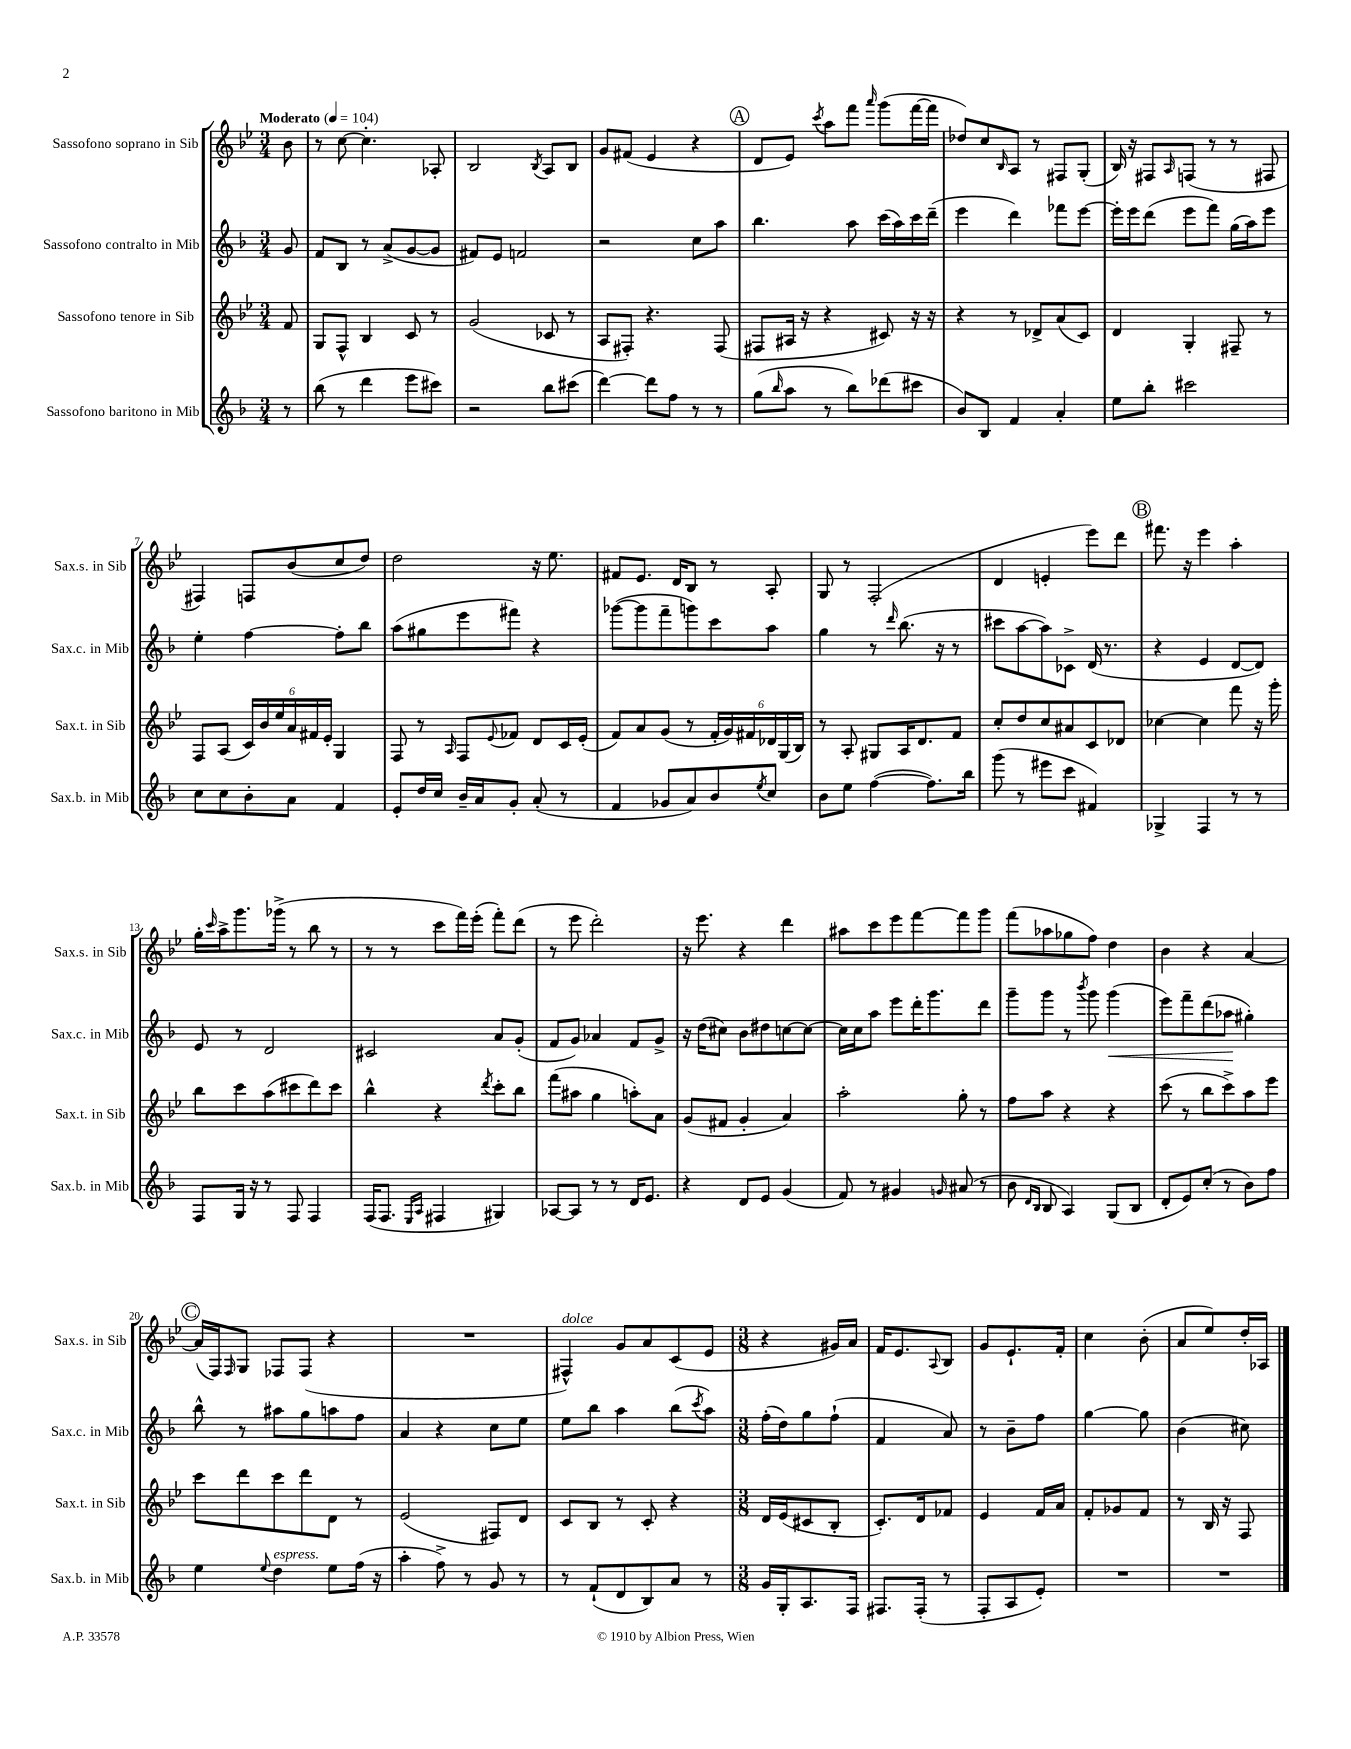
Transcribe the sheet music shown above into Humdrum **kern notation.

**kern	**kern	**kern	**dynam	**kern
*part4	*part3	*part2	*part2	*part1
*staff4	*staff3	*staff2	*staff2	*staff1
*I"Sassofono baritono in Mib	*I"Sassofono tenore in Sib	*I"Sassofono contralto in Mib	*	*I"Sassofono soprano in Sib
*I'Sax.b. in Mib	*I'Sax.t. in Sib	*I'Sax.c. in Mib	*	*I'Sax.s. in Sib
*clefG2	*clefG2	*clefG2	*	*clefG2
*k[b-]	*k[b-e-]	*k[b-]	*	*k[b-e-]
*M3/4	*M3/4	*M3/4	*	*M3/4
*MM104	*MM104	*MM104	*	*MM104
=	=	=	=	=
!	!	!	!	!LO:TX:a:B:t=Moderato
8r	8f/	8g/	.	8b-\
=1	=1	=1	=1	=1
(8bb-\	8G/L	8f/L	.	8r
8r	8F^^/J	8B-/J	.	[8cc\
4ddd\	4B-/	8r	.	4.cc'\]
.	.	(8a^/L	.	.
8eee\L	8c/	[8g/	.	.
8ccc#X\J)	8r	8g/J]	.	8A-X'/
=2	=2	=2	=2	=2
2r	(2g/	8f#X/L)	.	2B-/
.	.	8e/J	.	.
.	.	2fn/	.	.
.	.	.	.	8qB-/
8bb-\L	8c-X/	.	.	8A/L
(8ccc#X\J	8r	.	.	8B-/J
=3	=3	=3	=3	=3
[4ddd\)	8A/L	2r	.	8g/L
.	8F#X'/J)	.	.	(8f#X/J
8ddd\L]	4.r	.	.	4e-/
8ff\J	.	.	.	.
8r	.	8cc\L	.	4r
8r	(8F#/	8aa\J	.	.
!!LO:REH:place=s1:t=A
=4	=4	=4	=4	=4
(8gg\L	8F#X/L	4.bb-\	.	8d/L
16qqbb-/	.	.	.	.
8aa\J	16A#X/Jk	.	.	8e-/J)
.	16r	.	.	.
.	.	.	.	8qccc/
8r	4r	.	.	8aa\L
8bb-\L)	.	8aa\	.	8fff\J
.	.	.	.	16qqaaa/
(8ddd-X\	8c#X/)	(16ccc\LL	.	(8ggg\L
.	.	16aa\)	.	.
8ccc#X\J	16r	16ccc\	.	[16fff\L
.	16r	(16ddd~\JJ	.	16fff\JJ]
=5	=5	=5	=5	=5
8b-/L)	4r	4eee\	.	8dd-X/L)
8B-/J	.	.	.	8cc/
.	.	.	.	16qqB-/
4f/	8r	4ddd\)	.	8A/J
.	8d-X^/L	.	.	8r
4a'/	(8a/	8fff-X\L	.	8F#X/L
.	8c/J)	[8eee\J	.	(8G'/J
=6	=6	=6	=6	=6
8ee\L	4d/	16eee'\LL]	.	16B-/)
.	.	16eee\J	.	16r
8bb-'\J	.	(8ddd\J	.	8F#X/L
.	.	.	.	16qqA/
2ccc#X\	4G'/	8eee\L	.	(8Fn/J
.	.	8fff\J)	.	8r
.	8F#X~/	(16gg\LL	.	8r
.	.	16aa\J)	.	.
.	8r	8eee\J	.	8F#X/
!!LO:LB:g=z
=7	=7	=7	=7	=7
8cc\L	8F/L	4ee'\	.	4F#X/)
8cc\	(8A/J	.	.	.
8b-'\	24c/LL)	[4ff\	.	8Fn/L
.	24b-/	.	.	.
.	24ee-/	.	.	.
8a\J	24a/	.	.	(8b-/
.	24f#X/	.	.	.
.	24e-'/JJ	.	.	.
4f/	4G/	8ff'\L]	.	8cc/
.	.	8bb-\J	.	8dd/J)
=8	=8	=8	=8	=8
8e'/L	8F/	(8aa\L	.	2dd\
16dd/L	8r	8gg#X\	.	.
16cc/JJ	.	.	.	.
.	16qqA/	.	.	.
16b-~/LL	8F/L	8eee\	.	.
16a/J	.	.	.	.
.	8qqe-/	.	.	.
8g'/J	8f-X/J	8fff#X\J)	.	.
(8a'/	8d/L	4r	.	16r
.	.	.	.	8.ee-\
8r	16c/L	.	.	.
.	(16e-'/JJ	.	.	.
=9	=9	=9	=9	=9
4f/	8f/L)	([8ggg-X\L	.	8f#X/L
.	8a/	8ggg-\]	.	8.e-/J
8g-X/L	(8g/J	8fff~\	.	.
.	.	.	.	16d/KL
8a/)	8r	8gggn\)	.	8B-/J
8b-/	24f'/LL	8ccc\	.	8r
.	24g/)	.	.	.
.	24f#X/	.	.	.
8qee/	.	.	.	.
8cc/J	24d-X/	8aa\J	.	8A'/
.	(24G/	.	.	.
.	24B-/JJ)	.	.	.
=10	=10	=10	=10	=10
8b-\L	8r	4gg\	.	8G/
8ee\J	8A'/	.	.	8r
([4ff\	8G#X/L	8r	.	(2F'/
.	.	16qqddd/	.	.
.	16A/K	(8.bb-\	.	.
.	8.d/	.	.	.
8.ff\L])	.	.	.	.
.	.	16r	.	.
.	8f/J	8r	.	.
16bb-\Jk	.	.	.	.
=11	=11	=11	=11	=11
(8ggg\	8cc'/L	8ccc#X\L	.	4d/
8r	8dd/	[8aa\	.	.
8eee#X\L	8cc/	8aa\])	.	4en'/
8ccc\J	8a#X/	8c-X^\J	.	.
4f#X/)	8c/	(16d/	.	8eee-\L)
.	.	8.r	.	.
.	8d-X/J	.	.	8ddd\J
!!LO:REH:place=s1:t=B
=12	=12	=12	=12	=12
4G-X^/	[4cc-X\	4r	.	8.fff#X\
.	.	.	.	16r
4F/	4cc-\]	4e/	.	4eee-\
8r	8fff\	[8d/L	.	4aa'\
8r	16r	8d/J])	.	.
.	16ggg'\	.	.	.
!!LO:LB:g=z
=13	=13	=13	=13	=13
8F/L	8bb-\L	8e/	.	16gg'\LL
.	.	.	.	16qqccc/
.	.	.	.	16aa^\J
16G/Jk	8ccc\	8r	.	8.ggg\
16r	.	.	.	.
8r	(8aa\	2d/	.	.
.	.	.	.	(16ggg-X^\Jk
8F/	8ccc#X\	.	.	8r
4F/	8ddd\)	.	.	8bb-\
.	8ccc#\J	.	.	8r
=14	=14	=14	=14	=14
(16F/KL	4bb-^^\	2c#X/	.	8r
8.F/J	.	.	.	.
.	.	.	.	8r
16qqE/LL	.	.	.	.
16qqA/JJ	.	.	.	.
4F#X/	4r	.	.	8ccc\L
.	.	.	.	16fff\L)
.	.	.	.	(16eee-'\JJ
.	8qddd/	.	.	.
4G#X/)	8ccc'\L	8a/L	.	8fff'\L)
.	8bb-\J	(8g'/J	.	(8ddd\J
=15	=15	=15	=15	=15
[8A-X/L	(8fff\L	8f/L	.	8r
8A-/J]	8aa#X\J	8g/J)	.	8eee-\
8r	4gg\	4a-X/	.	2ddd'\)
8r	.	.	.	.
16d/KL	8aan'\L)	8f/L	.	.
8.e/J	.	.	.	.
.	8a\J	8g^/J	.	.
=16	=16	=16	=16	=16
4r	(8g/L	16r	.	16r
.	.	(16dd\KL	.	8.eee-\
.	8f#X/J	8cc#X\J)	.	.
8d/L	4g'/	8b-\L	.	4r
8e/J	.	8dd#X\	.	.
(4g/	4a/)	[8ccn\	.	4ddd\
.	.	8cc\J_	.	.
=17	=17	=17	=17	=17
8f/)	2aa'\	16cc\LL]	.	8aa#X\L
.	.	16cc\J	.	.
8r	.	8aa\J	.	8ccc\
4g#X/	.	8eee\L	.	8eee-\
.	.	16ddd'\K	.	[8fff\
.	.	8.ggg\	.	.
16qqgn/	.	.	.	.
(8a#X/	8gg'\	.	.	8fff\]
8r	8r	8ddd\J	.	8ggg\J
=18	=18	=18	=18	=18
8b-\	8ff\L	8ggg~\L	.	(8fff\L
16qqd/LL	.	.	.	.
16qqB-/JJ	.	.	.	.
8B-/	8aa\J	8ggg\J	.	8aa-X\
4A/)	4r	8r	.	8gg-X\
.	.	8qbbb-/	.	.
.	.	8ggg\	.	8ff\J)
!	!	!	!LO:HP:b	!
(8G/L	4r	(4ggg\	<	4dd\
8B-/J	.	.	.	.
=19	=19	=19	=19	=19
8d'/L	(8ccc\	8eee\L)	.	4b-\
8e/)	8r	8fff~\	.	.
(8cc'/J	8bb-\L	(8ddd\	.	4r
8r	8ccc^\)	8aa-X\J	.	.
8b-\L)	8aa\	4gg#X'\)	[	[4a/
8ff\J	8eee-\J	.	.	.
!!LO:LB:g=z
!!LO:REH:place=s1:t=C
=20	=20	=20	=20	=20
4ee\	8ccc\L	8bb-^^\	.	(16a/LL]
.	.	.	.	16F/J)
.	.	.	.	16qqF/
.	8ddd\	8r	.	8G/J
8qqee/	.	.	.	.
!LO:TX:a:i:t=espress.	!	!	!	!
4dd\	8ccc\	8aa#X\L	.	8F-X/L
.	8ddd\	8gg\	.	(8F-/J
8ee\L	8d\J	8aan\	.	4r
(16ff\Jk	8r	8ff\J	.	.
16r	.	.	.	.
=21	=21	=21	=21	=21
4aa'\	(2e-/	4a/	.	2.r
8ff^\)	.	4r	.	.
8r	.	.	.	.
8g/	8F#X/L)	8cc\L	.	.
8r	8d/J	8ee\J	.	.
=22	=22	=22	=22	=22
!	!	!	!	!LO:TX:a:i:t=dolce
8r	8c/L	8ee\L	.	4F#X^^/)
(8f`/L	8B-/J	8bb-\J	.	.
8d/	8r	4aa\	.	8g/L
8B-/)	8c'/	.	.	8a/
8a/J	4r	(8bb-\L	.	(8c/
.	.	8qccc/	.	.
8r	.	8aa\J)	.	8e-/J
=23	=23	=23	=23	=23
*M3/8	*M3/8	*M3/8	*	*M3/8
16g/LL	16d/LL	(16ff'\LL	.	4r
16G'/J	(16e-/J	16dd\J)	.	.
8.A/	8c#X/	8gg\	.	.
.	8B-'/J	(8ff`\J	.	16g#X/LL)
16F/Jk	.	.	.	16a/JJ
=24	=24	=24	=24	=24
8.F#X/L	8.c'/L)	4f/	.	16f/KL
.	.	.	.	8.e-/
(16F#'/Jk	16d/k	.	.	.
.	.	.	.	8qqA/
8r	8f-X/J	8a/)	.	8B-/J
=25	=25	=25	=25	=25
8F'/L	4e-/	8r	.	8g/L
8A/	.	8b-~\L	.	8.e-`/
8e'/J)	16f/LL	8ff\J	.	.
.	16a/JJ	.	.	16f'/Jk
=26	=26	=26	=26	=26
4.r	8f'/L	[4gg\	.	4cc\
.	8g-X/	.	.	.
.	8f/J	8gg\]	.	(8b-'\
=27	=27	=27	=27	=27
4.r	8r	(4b-\	.	8a/L
.	16B-/	.	.	8ee-/)
.	16r	.	.	.
.	8F/	8cc#X\)	.	16dd'/L
.	.	.	.	16A-X/JJ
==	==	==	==	==
*-	*-	*-	*-	*-
